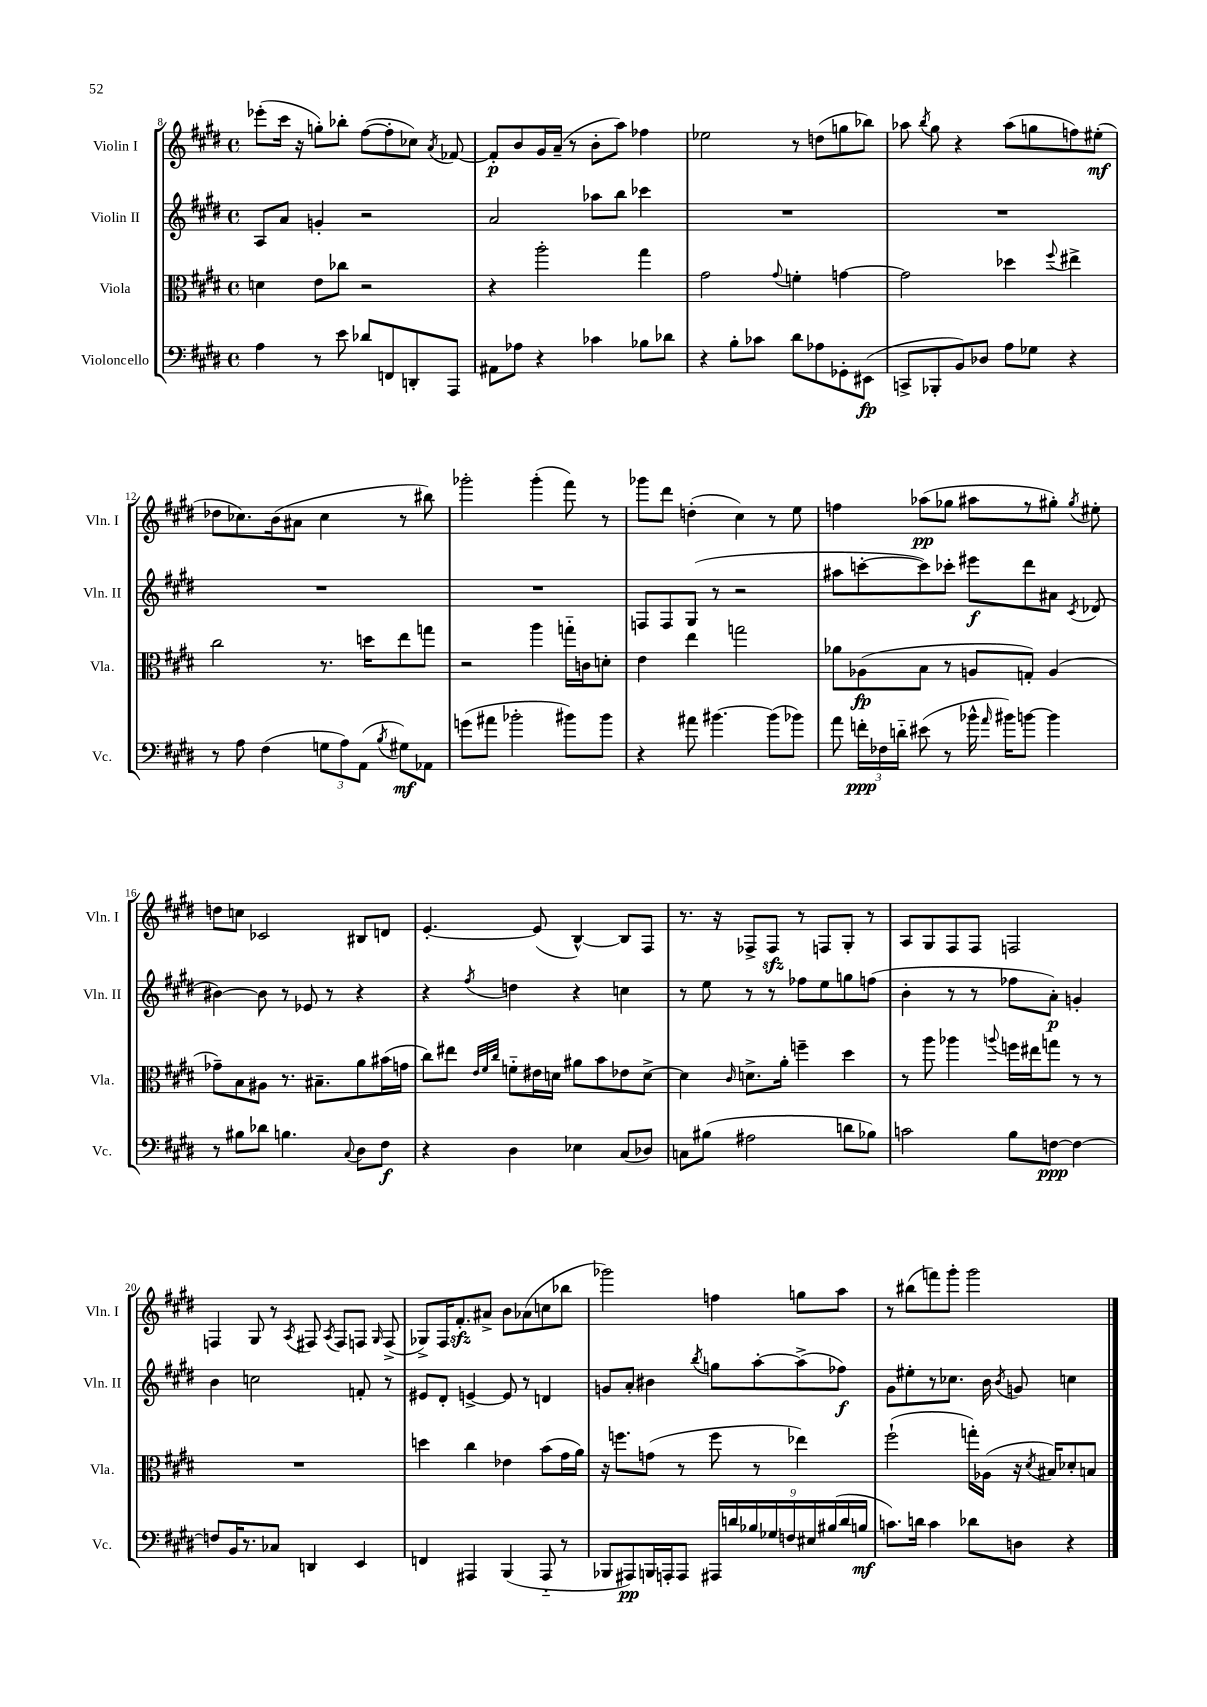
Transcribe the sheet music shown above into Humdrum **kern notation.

**kern	**kern	**kern	**kern
*staff4	*staff3	*staff2	*staff1
*clefF4	*clefC3	*clefG2	*clefG2
*k[f#c#g#d#]	*k[f#c#g#d#]	*k[f#c#g#d#]	*k[f#c#g#d#]
*M4/4	*M4/4	*M4/4	*M4/4
*met(c)	*met(c)	*met(c)	*met(c)
4A	4d	8A	(8eee-'
.	.	8a	16ccc#
.	.	.	16r
8r	8e	4g'	8gg')
8e	8cc-	.	8bb-'
8d-	2r	2r	([8ff#
8FF	.	.	8ff#']
8DD'	.	.	8cc-)
.	.	.	8qa
8AAA	.	.	[8f-
=	=	=	=
8AA#	4r	2a	8f-']
8A-	.	.	8b
4r	2aa'	.	16g#
.	.	.	(16a~
.	.	.	8r
4c-	.	8aa-	8b'
.	.	8bb	8aa)
8B-	4gg#	4ccc-	4ff-
8d-	.	.	.
=	=	=	=
4r	2g#	1r	2ee-
8B'	.	.	.
8c-	.	.	.
.	8qqg#	.	.
8d#	4f'	.	8r
8A-	.	.	(8dd
8GG-'	[4g	.	8gg
(8EE#	.	.	8bb-)
=	=	=	=
8CC^	2g]	1r	8aa-
.	.	.	8qbb
8BBB-'	.	.	8gg#
8BB)	.	.	4r
8D-	.	.	.
8A	4dd-	.	(8aa-
8G-	.	.	8gg
.	8qqff#	.	.
4r	4ee#^	.	8ff)
.	.	.	(8ee#'
=	=	=	=
8r	2cc#	1r	8dd-
8A	.	.	8.cc-)
(4F#	.	.	.
.	.	.	(16b
.	.	.	8a#
12G	8.r	.	4cc-
12A)	.	.	.
(12AA	.	.	.
.	16dd	.	.
8qB	.	.	.
8G#)	8ee	.	8r
8AA-	8gg	.	8bb#)
=	=	=	=
(8g	2r	1r	2ggg-'
8a#	.	.	.
2b-'	.	.	.
.	4aa	.	(4ggg-'
8b#)	16gg'~	.	8fff#)
.	16c	.	.
8b#	8d'	.	8r
=	=	=	=
4r	4e	8F	8ggg-
.	.	8F	8ddd#
8a#	4ee	(8G#	(4dd'
[4.b#	.	8r	.
.	2gg	2r	4cc#)
(8b#]	.	.	8r
8b-)	.	.	8ee
=	=	=	=
8a	8a-	8aa#	4ff
24f'	(8A-	[8ccc'	.
24F-	.	.	.
24d'~	.	.	.
(8e#	8B	8ccc])	(8aa-
8r	8r	8ccc-'	8gg-
16b-^^	8A	8eee#	8aa#
16qqa	.	.	.
16b#)	.	.	.
[8b	8G')	8ddd#	8r
4b]	(4A	8a#	8gg#')
.	.	8qc#	8qgg#
.	.	(8d-	8ee#'
=	=	=	=
8r	8g-~)	[4b#)	8dd
8B#	8B	.	8cc
8d-	8A#	8b#]	2c-
4.B	8.r	8r	.
.	.	8e-	.
.	8.B#~	.	.
.	.	8r	.
8qqC#	.	.	.
8D#	8a	4r	8B#
8F#	(16b#	.	8d
.	16g	.	.
=	=	=	=
4r	8cc#)	4r	[4.e'
.	8ee#	.	.
.	32qqe	.	.
.	32qqf#	.	.
.	32qqcc#	8qff#	.
4D#	8f'~	4dd	.
.	16e#	.	(8e]
.	16d	.	.
4E-	8a#	4r	[4B^^)
.	8b	.	.
(8C#	8e-	4cc	8B]
8D-)	[8d^	.	8F#
=	=	=	=
8C	4d]	8r	8.r
(8B#	.	8ee	.
.	.	.	16r
.	16qqc#	.	.
2A#	8.d^	8r	8F-^
.	.	8r	8F-
.	16a'	.	.
.	4ff~	8ff-	8r
.	.	8ee	8F
8d	4dd#	8gg	8G#'
8B-)	.	(8ff	8r
=	=	=	=
2c	8r	4b'	8A
.	8aa	.	8G#
.	4aa-	8r	8F#
.	.	8r	8F#
.	8qqaa	.	.
8B	16ff	8ff-	2F
.	16ee#	.	.
[8F	8gg	8a')	.
4F_	8r	4g'	.
.	8r	.	.
=	=	=	=
8F]	1r	4b	4F
16BB	.	.	.
8.r	.	.	.
.	.	2cc	8G#
8C-	.	.	8r
.	.	.	8qA
4DD	.	.	8F#
.	.	.	8qA
.	.	.	8F#
4EE	.	8f'	8F
.	.	.	16qqG#
.	.	8r	(8F^
=	=	=	=
4FF	4dd	8e#	8G-^)
.	.	8d#'	16F#
.	.	.	8.f#'
4AAA#	4cc#	[4e^	.
.	.	.	8a#^
(4BBB	4e-	8e]	8b
.	.	8r	(8a-
8AAA#'~	(8b	4d	8cc
8r	16g#	.	8bb-
.	16a)	.	.
=	=	=	=
8BBB-	16r	8g	2ggg-)
.	8.ff	.	.
8AAA#)	.	8a'	.
16BBB	(8g	4b#	.
16AAA'	.	.	.
8AAA	8r	.	.
.	.	8qbb	.
18AAA#	8ff	8gg	4ff
18d	.	.	.
18B-	.	.	.
.	8r	[8aa'	.
18G-	.	.	.
18F	.	.	.
.	4ee-)	(8aa^]	8gg
18E#	.	.	.
(18B#	.	.	.
.	.	8ff-)	8aa
18d	.	.	.
18B	.	.	.
=	=	=	=
8.c)	(2ff#`	8g#	8r
.	.	8ee#'	(8bb#
16d	.	.	.
4c	.	8r	8fff)
.	.	8.cc-	8ggg#'
8d-	16gg')	.	2ggg#
.	(16A-	16b	.
.	.	8qb	.
8D	16r	8g	.
.	8qd#	.	.
.	16B#)	.	.
4r	8d-'	4cc	.
.	8B	.	.
==	==	==	==
*-	*-	*-	*-
